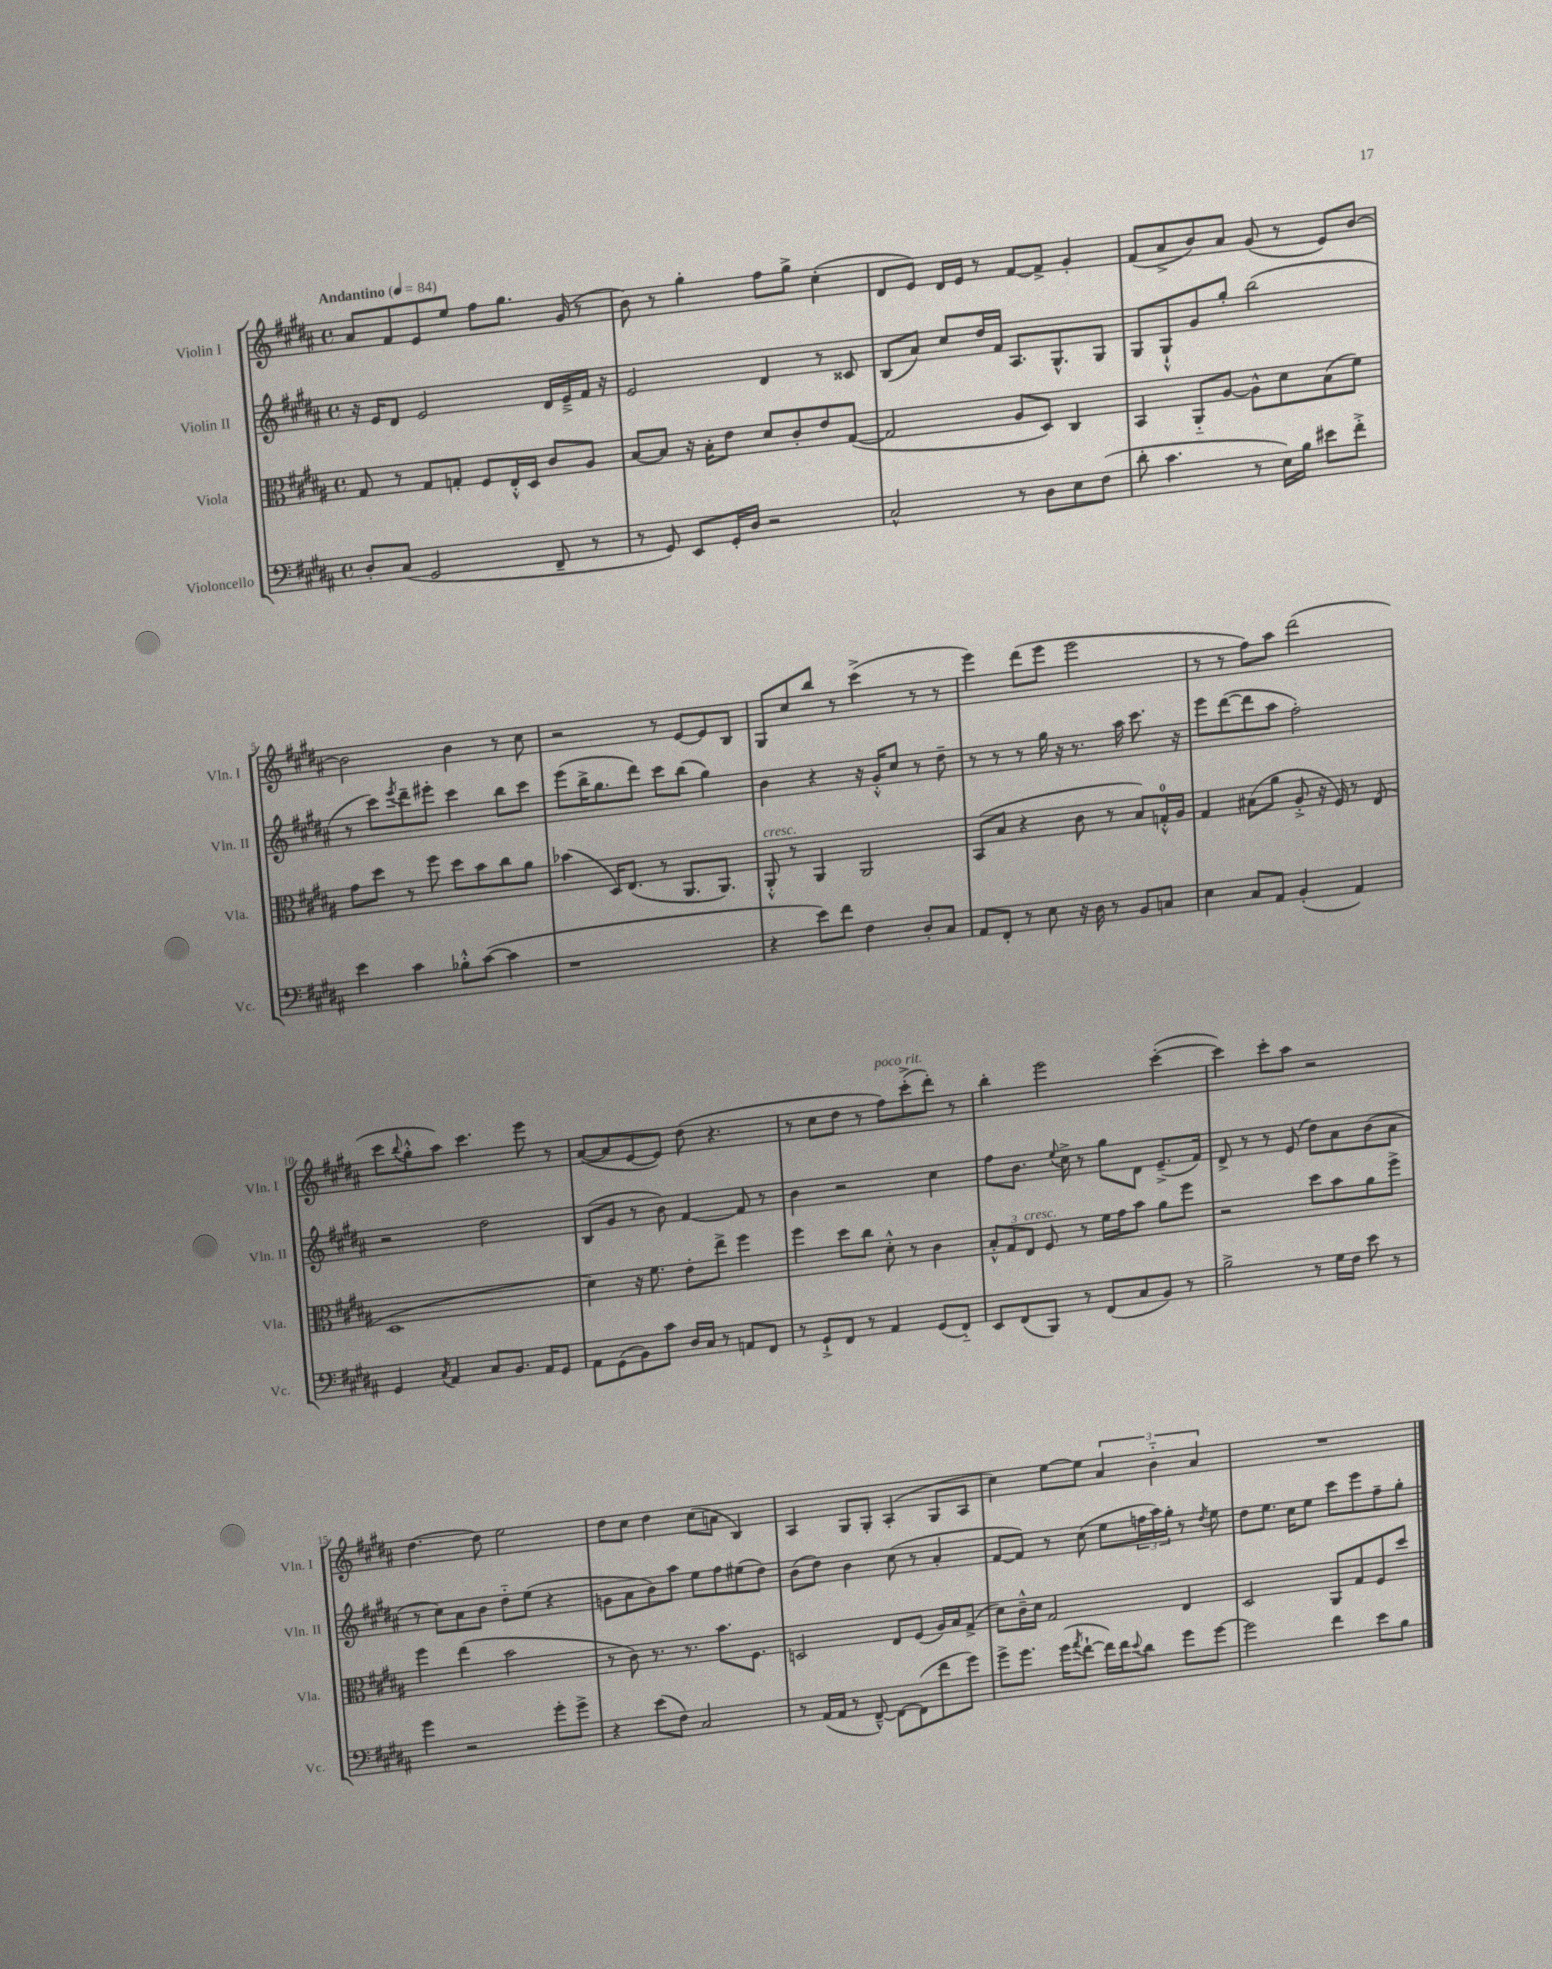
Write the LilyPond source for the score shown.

<<
\new StaffGroup <<
\new Staff = "s0" \with { instrumentName = "Violin I" shortInstrumentName = "Vln. I" } {
    \clef treble \key b \major \defaultTimeSignature \time 4/4 \tempo "Andantino" 4 = 84
    ais'8 fis'8 e'8 e''8 fis''8 gis''8. gis'16( r8 |
    b'8) r8 gis''4-. fis''8 gis''8-> cis''4-.( |
    dis'8 e'8) dis'16 e'16 r8 fis'8~ fis'8-> gis'4-. |
    fis'8( ais'8-> b'8) ais'8 gis'8( r8 e'8) b'8~ |
    b'2 b'4 r8 cis''8 |
    r2 r8 e'8~ e'8 b8 |
    gis8 cis''8 b''8 r8 cis'''4->( r8 r8 |
    e'''4) dis'''8( e'''8 e'''2 |
    r8 r8 fis''8) ais''8 dis'''2( |
    cis'''8 \appoggiatura { b''8 } gis''8-.-^ ais''8) cis'''4. e'''8 r8 |
    ais'8~( ais'8 e'8~ e'8) dis''8( r4. |
    r8 cis''8 dis''8 r8 fis''8^\markup { \italic "poco rit." }) cis'''8-.->( dis'''8-.) r8 |
    b''4-. e'''2 cis'''4~-.( |
    cis'''4) cis'''8-. ais''8 r2 |
    dis''4.~ dis''8 e''2 |
    dis''8 cis''8 dis''4 cis''8( a'8 b4) |
    ais4 gis8 gis8-. ais4-.( gis8 ais8 |
    cis''4) e''8~ e''8 \tuplet 3/2 { ais'4 b'4-_ ais'4 } |
    R1 \bar "|." |
}
\new Staff = "s1" \with { instrumentName = "Violin II" shortInstrumentName = "Vln. II" } {
    \clef treble \key b \major \defaultTimeSignature \time 4/4
    r16 e'16 dis'8 e'2 dis'16 e'16---> fis'16 r16 |
    e'2 dis'4 r8 cisis'8 |
    b8( ais'8) cis''8 dis''16 fis'16 ais8. gis8.-^ gis8 |
    gis8 gis8-!-^ gis'8 gis''8-. b''2( |
    r8 cis'''8) \acciaccatura { e'''8 } dis'''8-- eis'''8-. cis'''4 b''8 cis'''8 |
    e'''8( b''16-> gis''8. dis'''8) cis'''8 b''8( gis''4) |
    b'4 r4 r16 gis'16-.-^ cis''8 r8 dis''8-- |
    r8 r8 r8 gis''16 r16 r8. ais''16 cis'''8. r16 |
    e'''8 dis'''8~( dis'''8 ais''8 fis''2-.) |
    r2 dis''2 |
    b8( gis'8 r8 b'8) fis'4~ fis'8 r8 |
    b'4 r2 cis''4 |
    fis''8 b'8. \appoggiatura { e''8 } cis''16-> r8 gis''8 dis'8 e'8.--->( fis'16) |
    dis'8-> r8 r8 e'8( dis''8) ais'8 b'8( ais'8 |
    r8 cis''8) ais'8 b'8 dis''8-_ e''8( r4 |
    g'8 ais'8 b'8) ais''8 e''8 fis''8 eis''8( dis''8) |
    b'8( dis''8) b'4 cis''8( r8 ais'4-. |
    fis'8~ fis'8) r8 cis''8( e''8 \tuplet 3/2 { f''16 ais''16) gis''16-. } r8 \acciaccatura { dis''8 } e''8 |
    dis''8 e''8. cis''16 e''8 cis'''8 e'''8 fis''8-- gis''8-. \bar "|." |
}
\new Staff = "s2" \with { instrumentName = "Viola" shortInstrumentName = "Vla." } {
    \clef alto \key b \major \defaultTimeSignature \time 4/4
    gis8 r8 gis8 g8-. fis8 e16-.-^ dis16 cis'8 ais8 |
    b8~ b8 r16 b16-. e'8 dis'8 cis'8-. e'8 gis8~( |
    gis2 ais8 dis8) cis4 |
    b,4 ais,8-_ ais8~ ais8-^ dis'8 b8( fis'8) |
    gis'8 dis''8 r8 fis''8 dis''8 b'8 cis''8 ais'8 |
    bes'4( dis16) e8.( r8 ais,8. ais,8.) |
    ais,8-.-^^\markup { \italic "cresc." } r8 ais,4 ais,2 |
    b,8( b8 r4 cis'8 r8 b8) g16-0-.-^ ais16 |
    gis4 bis8( ais'8 ais8-.-> r16 fis16) r8 e8( |
    dis1 |
    dis'4) r16 fis'8. e'8-. e''8-> fis''4 |
    fis''4 dis''8 cis''8 dis'8-.-^ r8 cis'4 |
    \tuplet 3/2 { b8-.-^ gis8 e8^\markup { \italic "cresc." } } fis8 r8 fis'16 gis'16 b'8 ais'8 fis''8 |
    r2 dis''8 b'8 ais'8 fis''8-> |
    fis''4 e''4( b'2 |
    r8 cis'8) r8. r8. b'8. fis8. |
    d2 e8 fis8( ais16) b16 gis8->( |
    dis'8) cis'16---^ dis'16 gis2 e4 |
    dis2 ais,8 gis8 fis8 dis''8 \bar "|." |
}
\new Staff = "s3" \with { instrumentName = "Violoncello" shortInstrumentName = "Vc." } {
    \clef bass \key b \major \defaultTimeSignature \time 4/4
    dis8-. cis8( gis,2 fis,8-- r8 |
    r8 gis,8) e,8 gis,16-. dis16 r2 |
    cis2-^ r8 dis8 e8 fis8( |
    dis'8-. cis'4. r8 e16) b16 eis'8 fis'8-.-> |
    e'4 cis'4 bes8-.-^ cis'8~( cis'4 |
    r1 |
    r4 e'8) fis'8 fis4 dis8-. cis8 |
    ais,8 fis,8-. r8 e8 r16 dis16 r8 b,8 c8 |
    e4 cis8 ais,8 b,4-.( ais,4) |
    gis,4 \acciaccatura { cis8 } ais,4 cis8 b,8. ais,16 gis,8 |
    ais,8 gis,8( b,8) cis'8 dis16 cis16 r8 a,8 fis,8 |
    r8 gis,8-!-> fis,8 r8 ais,4 gis,8( fis,8-_) |
    e,8 fis,8( b,,8) r8 fis,8( cis8 b,8) r8 |
    b2-> r8 gis16 fis16 e'8 r8 |
    gis'4 r2 gis'8-. gis'8-> |
    r4 e'8( fis8) cis2 |
    r8 ais,16( ais,16 r8 fis,8~---^) fis,8~ fis,8( fis'8 gis'8) |
    gis'8-> gis'8. gis'16( \acciaccatura { ais'8 } fis'8~-! fis'16) fis'16 \appoggiatura { e'8 } dis'8 gis'8 gis'8~ |
    gis'2 fis'4 e'8 b8 \bar "|." |
}
>>
>>
